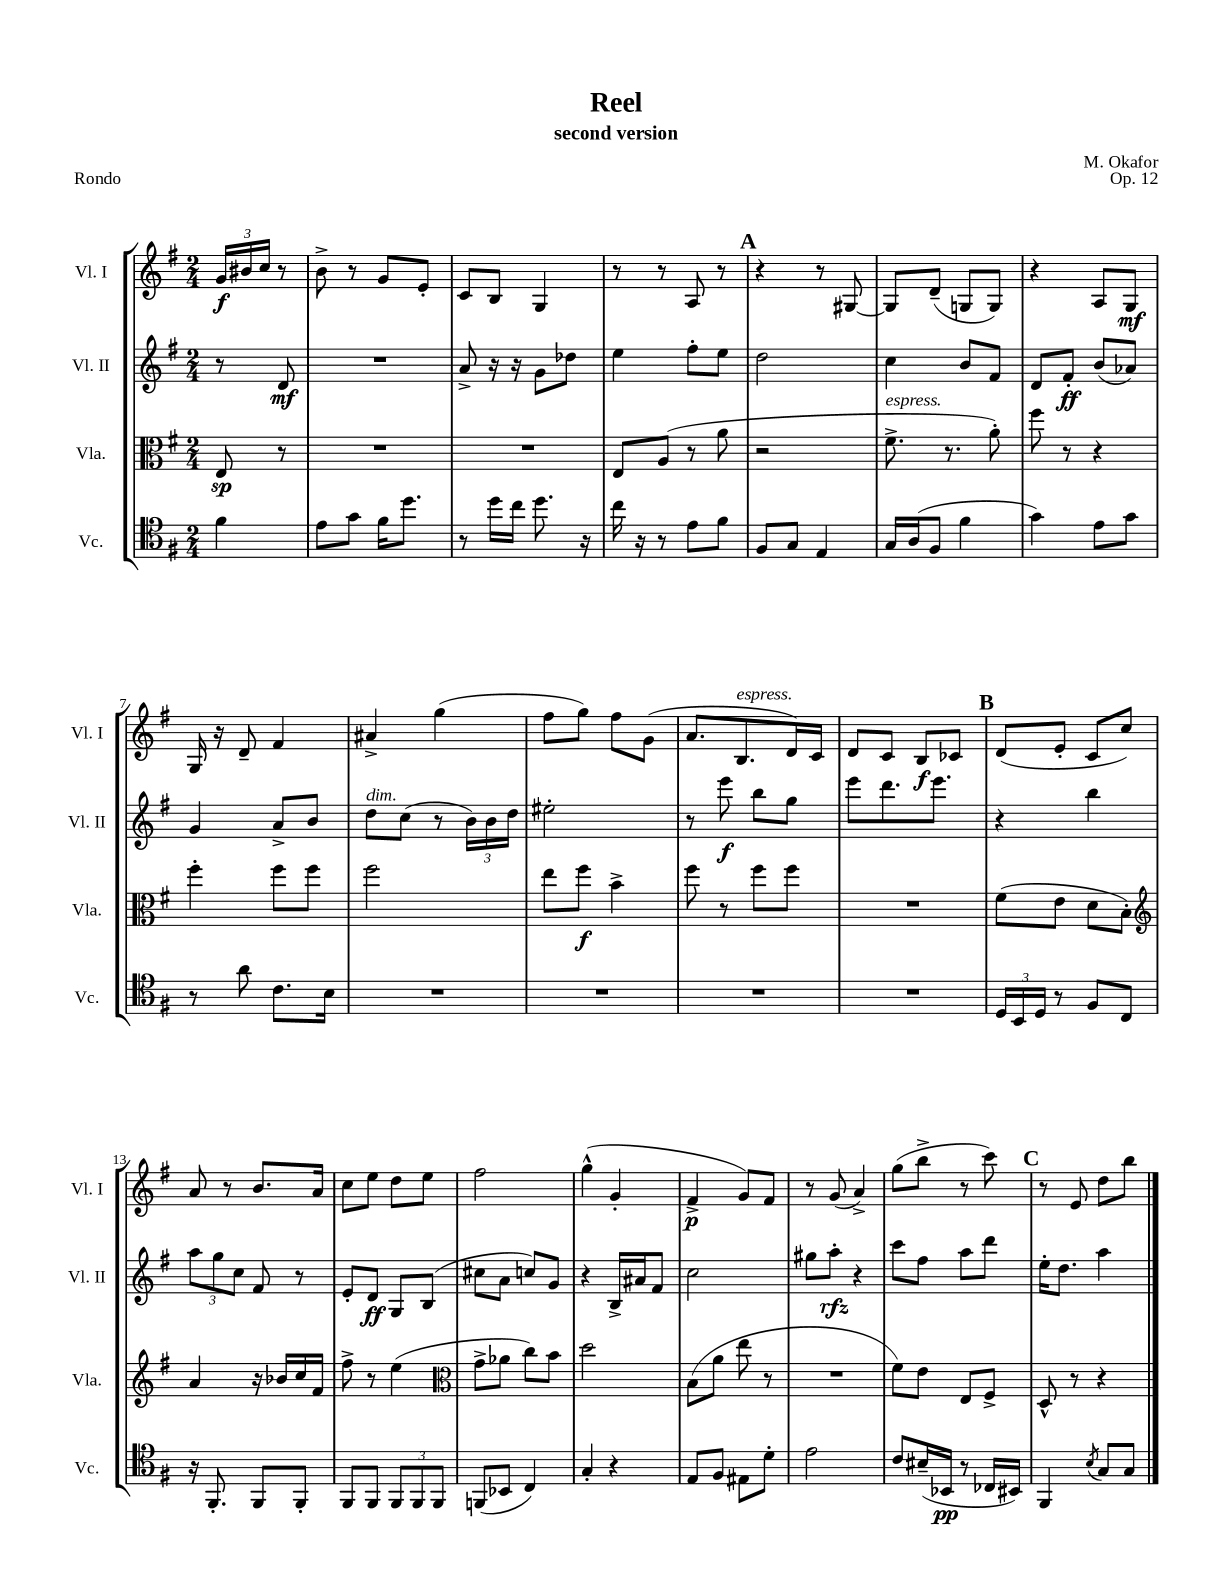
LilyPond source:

\header { title = "Reel" composer = "M. Okafor" subtitle = "second version" opus = "Op. 12" piece = "Rondo" }
<<
\new StaffGroup <<
\new Staff = "s0" \with { instrumentName = "Vl. I" shortInstrumentName = "Vl. I" } {
    \clef treble \key g \major \numericTimeSignature \time 2/4 \partial 4
    \tuplet 3/2 { g'16\f bis'16 c''16 } r8 |
    b'8-> r8 g'8 e'8-. |
    c'8 b8 g4 |
    r8 r8 a8 r8 |
    \mark \markup { \bold "A" } r4 r8 gis8~ |
    gis8 d'8--( g8 g8) |
    r4 a8 g8\mf |
    g16 r16 d'8-- fis'4 |
    ais'4-> g''4( |
    fis''8 g''8) fis''8 g'8( |
    a'8. b8.^\markup { \italic "espress." } d'16) c'16 |
    d'8 c'8 b8\f ces'8 |
    \mark \markup { \bold "B" } d'8( e'8-. c'8 c''8) |
    a'8 r8 b'8. a'16 |
    c''8 e''8 d''8 e''8 |
    fis''2 |
    g''4-^( g'4-. |
    fis'4->\p g'8) fis'8 |
    r8 g'8( a'4->) |
    g''8( b''8-> r8 c'''8) |
    \mark \markup { \bold "C" } r8 e'8 d''8 b''8 \bar "|." |
}
\new Staff = "s1" \with { instrumentName = "Vl. II" shortInstrumentName = "Vl. II" } {
    \clef treble \key g \major \numericTimeSignature \time 2/4 \partial 4
    r8 d'8\mf |
    R2 |
    a'8-> r16 r16 g'8 des''8 |
    e''4 fis''8-. e''8 |
    \mark \markup { \bold "A" } d''2 |
    c''4 b'8 fis'8 |
    d'8 fis'8-.\ff b'8( aes'8) |
    g'4 a'8-> b'8 |
    d''8^\markup { \italic "dim." } c''8( r8 \tuplet 3/2 { b'16) b'16 d''16 } |
    eis''2-. |
    r8 e'''8\f b''8 g''8 |
    e'''8 d'''8. e'''8. |
    \mark \markup { \bold "B" } r4 b''4 |
    \tuplet 3/2 { a''8 g''8 c''8 } fis'8 r8 |
    e'8-. d'8\ff g8 b8( |
    cis''8 a'8 c''8) g'8 |
    r4 b16-> ais'16 fis'8 |
    c''2 |
    gis''8 a''8-.\rfz r4 |
    c'''8 fis''8 a''8 d'''8 |
    \mark \markup { \bold "C" } e''16-. d''8. a''4 \bar "|." |
}
\new Staff = "s2" \with { instrumentName = "Vla." shortInstrumentName = "Vla." } {
    \clef alto \key g \major \numericTimeSignature \time 2/4 \partial 4
    e8\sp r8 |
    R2 |
    R2 |
    e8 a8( r8 a'8 |
    \mark \markup { \bold "A" } r2 |
    fis'8.->^\markup { \italic "espress." } r8. a'8-.) |
    fis''8 r8 r4 |
    fis''4-. fis''8 fis''8 |
    fis''2 |
    e''8 fis''8\f b'4-> |
    fis''8 r8 fis''8 fis''8 |
    R2 |
    \mark \markup { \bold "B" } fis'8( e'8 d'8 b8-.) |
    \clef treble a'4 r16 bes'16 c''16 fis'16 |
    fis''8-> r8 e''4( |
    \clef alto g'8-> aes'8 c''8) b'8 |
    d''2 |
    b8( a'8 e''8 r8 |
    R2 |
    fis'8) e'8 e8 fis8-> |
    \mark \markup { \bold "C" } d8-^ r8 r4 \bar "|." |
}
\new Staff = "s3" \with { instrumentName = "Vc." shortInstrumentName = "Vc." } {
    \clef tenor \key g \major \numericTimeSignature \time 2/4 \partial 4
    fis'4 |
    e'8 g'8 fis'16 d''8. |
    r8 d''16 c''16 d''8. r16 |
    c''16 r16 r8 e'8 fis'8 |
    \mark \markup { \bold "A" } fis8 g8 e4 |
    g16 a16( fis8 fis'4 |
    g'4) e'8 g'8 |
    r8 a'8 c'8. b16 |
    R2 |
    R2 |
    R2 |
    R2 |
    \mark \markup { \bold "B" } \tuplet 3/2 { d16 b,16 d16 } r8 fis8 c8 |
    r16 fis,8.-. fis,8 fis,8-. |
    fis,8 fis,8 \tuplet 3/2 { fis,8 fis,8 fis,8 } |
    f,8( bes,8 c4) |
    g4-. r4 |
    e8 fis8 eis8 d'8-. |
    e'2 |
    c'8 bis16--( bes,16\pp r8 ces16 bis,16) |
    \mark \markup { \bold "C" } fis,4 \acciaccatura { b8 } g8 g8 \bar "|." |
}
>>
>>
